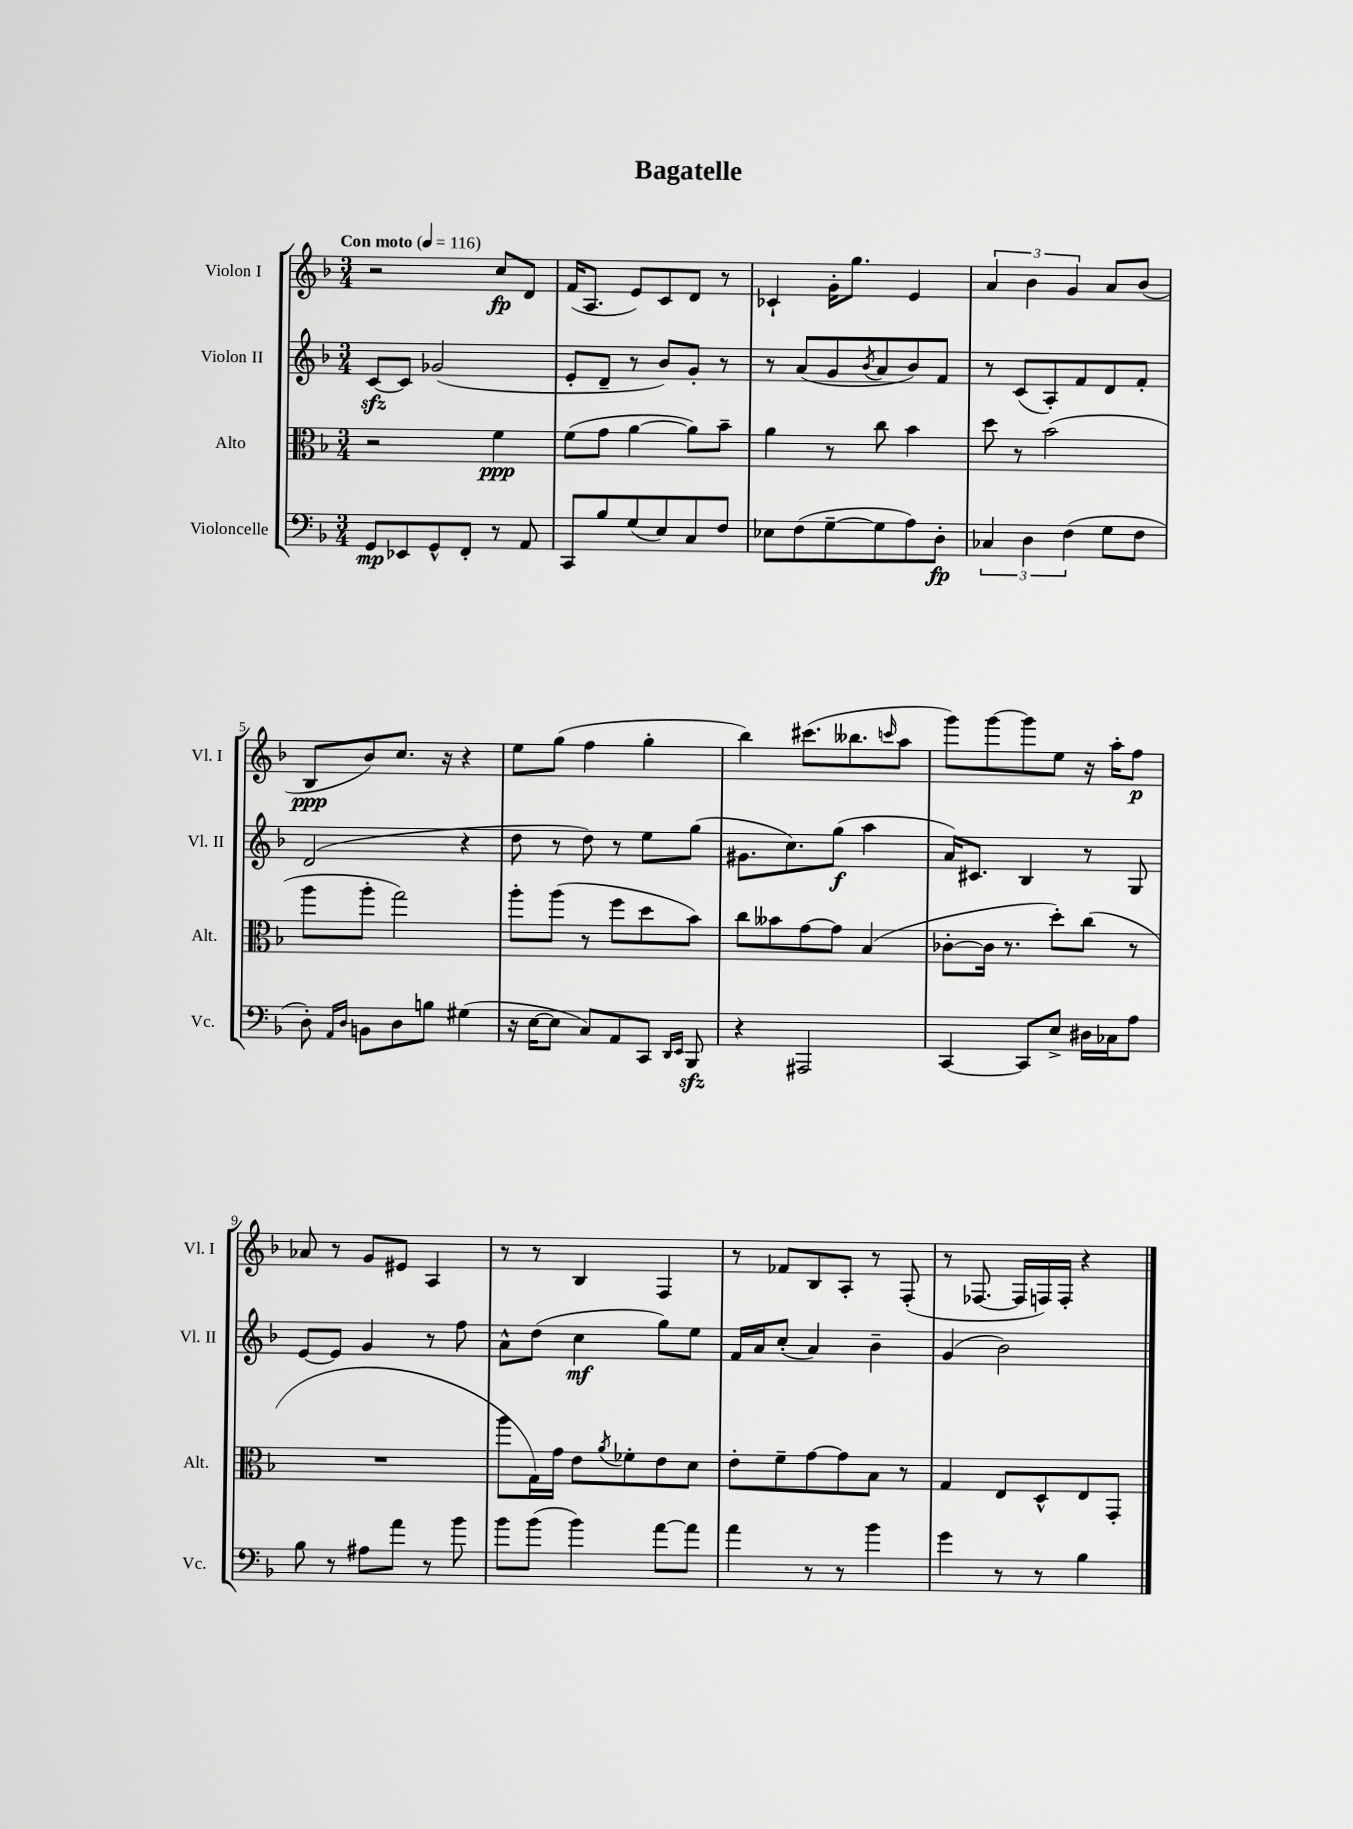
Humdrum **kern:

**kern	**dynam	**kern	**dynam	**kern	**dynam	**kern	**dynam
*part4	*part4	*part3	*part3	*part2	*part2	*part1	*part1
*staff4	*staff4	*staff3	*staff3	*staff2	*staff2	*staff1	*staff1
*I"Violoncelle	*	*I"Alto	*	*I"Violon II	*	*I"Violon I	*
*I'Vc.	*	*I'Alt.	*	*I'Vl. II	*	*I'Vl. I	*
*clefF4	*	*clefC3	*	*clefG2	*	*clefG2	*
*k[b-]	*	*k[b-]	*	*k[b-]	*	*k[b-]	*
*M3/4	*	*M3/4	*	*M3/4	*	*M3/4	*
*MM116	*	*MM116	*	*MM116	*	*MM116	*
=1	=1	=1	=1	=1	=1	=1	=1
!	!	!	!	!	!	!LO:TX:a:B:t=Con moto	!
8GG/L	mp	2r	.	[8czz/L	.	2r	.
8EE-X/	.	.	.	8c/J]	.	.	.
8GG^^/	.	.	.	(2g-X/	.	.	.
8FF'/J	.	.	.	.	.	.	.
8r	.	4f\	ppp	.	.	8cc/L	fp
8AA/	.	.	.	.	.	8d/J	.
=2	=2	=2	=2	=2	=2	=2	=2
8CC/L	.	(8f\L	.	8e'/L	.	(16f/KL	.
.	.	.	.	.	.	8.A/J	.
8B-/	.	8g\J	.	8d~/J	.	.	.
(8G/	.	[4a\	.	8r	.	8e/L)	.
8E/)	.	.	.	8b-/L)	.	8c/	.
8C/	.	8a\L])	.	8g'/J	.	8d/J	.
8F/J	.	8b-~\J	.	8r	.	8r	.
=3	=3	=3	=3	=3	=3	=3	=3
8E-X\L	.	4a\	.	8r	.	4c-X`/	.
(8F\	.	.	.	(8a/L	.	.	.
[8G~\	.	8r	.	8g/	.	16g'\KL	.
.	.	.	.	.	.	8.gg\J	.
.	.	.	.	8qb-/	.	.	.
8G\]	.	8cc\	.	8a/	.	.	.
8A\)	.	4b-\	.	8b-/)	.	4e/	.
8D'\J	fp	.	.	8f/J	.	.	.
=4	=4	=4	=4	=4	=4	=4	=4
6C-X/	.	8dd\	.	8r	.	6a/	.
.	.	8r	.	(8c/L	.	.	.
6D\	.	.	.	.	.	6b-\	.
.	.	(2b-\	.	8A'/)	.	.	.
(6F\	.	.	.	.	.	6g/	.
.	.	.	.	8f/	.	.	.
8G\L	.	.	.	8d/	.	8a/L	.
8F\J	.	.	.	8f'/J	.	(8b-/J	.
!!LO:LB:g=z
=5	=5	=5	=5	=5	=5	=5	=5
8D'\)	.	8aa\L	.	(2d/	.	8B-/L	ppp
16qqAA/LL	.	.	.	.	.	.	.
16qqD/JJ	.	.	.	.	.	.	.
8BBn\L	.	8aa'\J	.	.	.	8b-/)	.
8D\	.	2gg\)	.	.	.	8.cc/J	.
8Bn\J	.	.	.	.	.	.	.
.	.	.	.	.	.	16r	.
(4G#X\	.	.	.	4r	.	4r	.
=6	=6	=6	=6	=6	=6	=6	=6
16r	.	8aa'\L	.	8dd\	.	8ee\L	.
[16E\KL	.	.	.	.	.	.	.
8E\J]	.	(8aa\J	.	8r	.	(8gg\J	.
8C/L)	.	8r	.	8dd\)	.	4ff\	.
8AA/	.	8ff\L	.	8r	.	.	.
8CC/J	.	8dd\	.	8ee\L	.	4gg'\	.
16qqDD/LL	.	.	.	.	.	.	.
16qqEE/JJ	.	.	.	.	.	.	.
8BBB-zz/	.	8b-\J)	.	(8gg\J	.	.	.
=7	=7	=7	=7	=7	=7	=7	=7
4r	.	8cc\L	.	8.g#X\L	.	4bb-\)	.
.	.	8b--X\	.	.	.	.	.
.	.	.	.	8.cc\)	.	.	.
2AAA#X/	.	[8g\	.	.	.	(8.ccc#X\L	.
.	.	8g\J]	.	(8gg\J	f	.	.
.	.	.	.	.	.	8.bb--X\	.
.	.	(4B-/	.	4aa\	.	.	.
.	.	.	.	.	.	16qqcccn/	.
.	.	.	.	.	.	8aa\J	.
=8	=8	=8	=8	=8	=8	=8	=8
[4CC/	.	[8c-X'\L	.	16a/KL)	.	8ggg\L)	.
.	.	.	.	8.c#X/J	.	.	.
.	.	16c-\Jk]	.	.	.	[8ggg\	.
.	.	8.r	.	.	.	.	.
8CC/L]	.	.	.	4B-/	.	8ggg\]	.
8E^/J	.	8dd'\L)	.	.	.	8ee\J	.
16D#X\LL	.	(8cc\J	.	8r	.	16r	.
16C-X\J	.	.	.	.	.	16aa'\KL	.
8A\J	.	8r	.	8G/	.	8ff\J	p
!!LO:LB:g=z
=9	=9	=9	=9	=9	=9	=9	=9
8B-\	.	2.r	.	[8e/L	.	8a-X/	.
8r	.	.	.	8e/J]	.	8r	.
8A#X\L	.	.	.	4g/	.	8g/L	.
8a\J	.	.	.	.	.	8e#X/J	.
8r	.	.	.	8r	.	4A/	.
8b-\	.	.	.	8ff\	.	.	.
=10	=10	=10	=10	=10	=10	=10	=10
8b-\L	.	8aa\L	.	8a^^\L	.	8r	.
(8b-\J	.	16G\L)	.	(8dd\J	.	8r	.
.	.	16g\JJ	.	.	.	.	.
4b-\)	.	8e\L	.	4cc\	mf	4B-/	.
.	.	8qa/	.	.	.	.	.
.	.	8f-X'\	.	.	.	.	.
[8a\L	.	8e\	.	8gg\L)	.	4F/	.
8a\J]	.	8d\J	.	8ee\J	.	.	.
=11	=11	=11	=11	=11	=11	=11	=11
4a\	.	8e'\L	.	16f/LL	.	8r	.
.	.	.	.	16a/J	.	.	.
.	.	8f~\	.	(8cc'/J	.	8f-X/L	.
8r	.	[8g\	.	4a/)	.	8B-/	.
8r	.	8g\]	.	.	.	8A'/J	.
4b-\	.	8B-\J	.	4b-~\	.	8r	.
.	.	8r	.	.	.	(8F'/	.
=12	=12	=12	=12	=12	=12	=12	=12
4g\	.	4G/	.	(4g/	.	8r	.
.	.	.	.	.	.	[8.F-X/	.
8r	.	8E/L	.	2b-\)	.	.	.
.	.	.	.	.	.	16F-/LL]	.
8r	.	8D^^/	.	.	.	16Fn/)	.
.	.	.	.	.	.	16F'/JJ	.
4B-\	.	8E/	.	.	.	4r	.
.	.	8GG'/J	.	.	.	.	.
==	==	==	==	==	==	==	==
*-	*-	*-	*-	*-	*-	*-	*-
